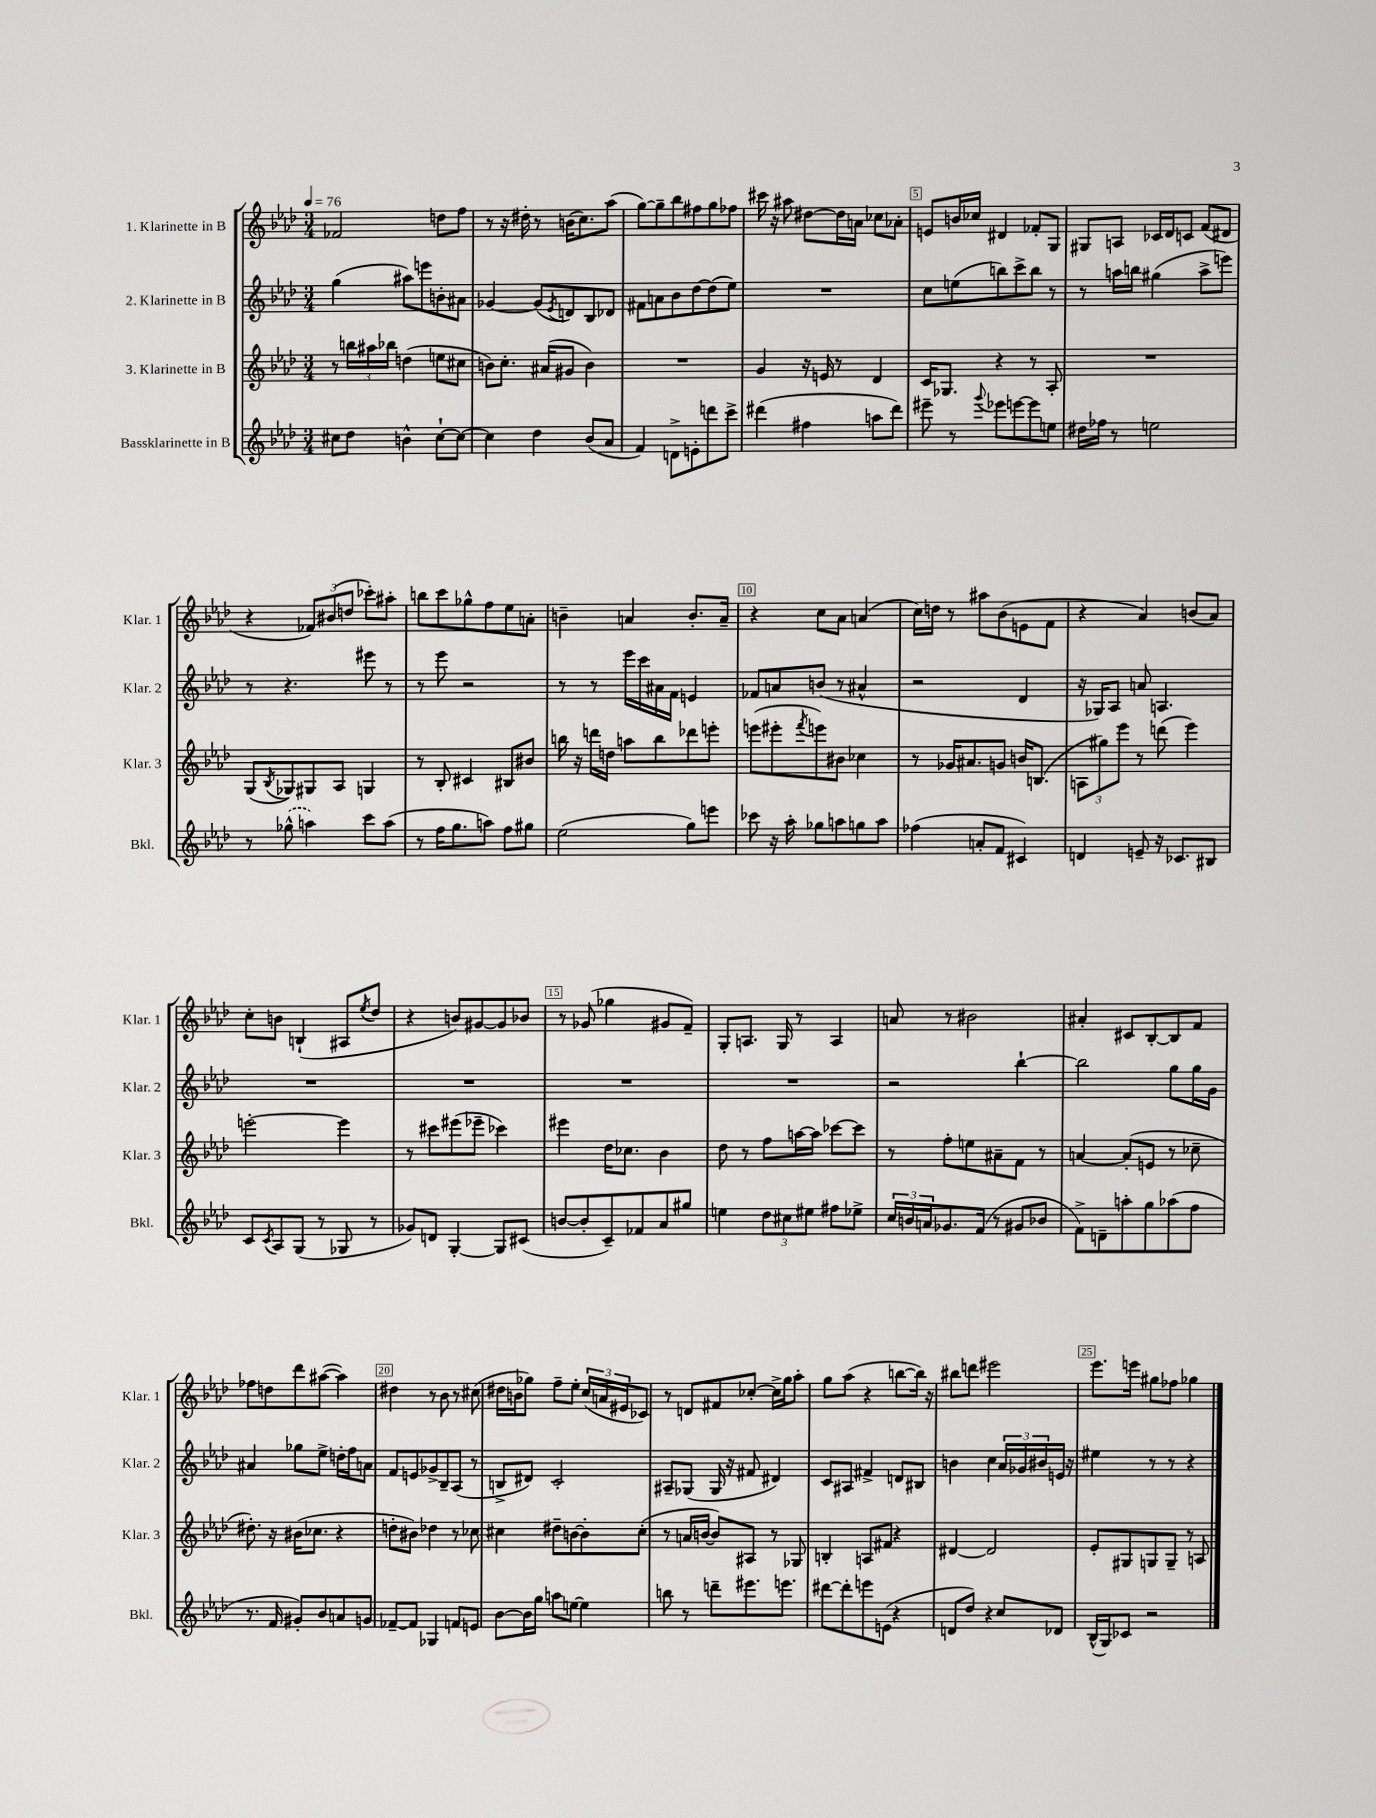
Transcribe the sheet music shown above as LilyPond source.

<<
\new StaffGroup <<
\new Staff = "s0" \with { instrumentName = "1. Klarinette in B" shortInstrumentName = "Klar. 1" } {
    \clef treble \key aes \major \numericTimeSignature \time 3/4 \tempo 4 = 76
    fes'2 d''8 f''8 |
    r8 r16 dis''16-. r8 b'16( c''8.) aes''8( |
    g''8~) g''8-- bes''8 fis''8 g''8 fes''8 |
    cis'''16 r16 ais''8 dis''8~ dis''16 a'16 ces''8 aes'8-. |
    e'8 b'16 ces''16 dis'4 fes'8-. g8 |
    gis8 a8 ces'16 des'16 c'8 f'8( dis'8 |
    r4 \tuplet 3/2 { fes'8) bis'8( d''8 } ces'''8-.) ais''8-. |
    b''8 c'''8 ges''8-^ f''8 ees''8 a'8-. |
    b'4-- a'4 b'8.-. a'16-- |
    r4 c''8 aes'8 a'4( |
    c''16) d''16 r8 ais''8 bes'8( e'8 f'8 |
    r4 aes'4) b'8( aes'8) |
    c''8-. b'8 b4-!( ais8 \acciaccatura { ees''8 } des''8 |
    r4 b'8) gis'8~ gis'8 bes'8 |
    r8 ges'8( ges''4 gis'8 f'8--) |
    g8-. a8. g16 r8 a4 |
    a'8 r8 bis'2 |
    ais'4-. cis'8 bes8~-. bes8 f'8 |
    fes''8 d''8 des'''8 ais''8~( ais''4) |
    dis''4 r8 bes'8 r8 cis''8( |
    dis''16 b'16 ges''8) f''8-- ees''8-. \tuplet 3/2 { c''16( a'16 eis'16 } ces'8) |
    r8 d'8 fis'8 ces''8~-. ces''16-> g''16 aes''8-. |
    g''8 aes''8( r4 b''8~ b''16) r16 |
    bis''8 d'''8 eis'''2 |
    ees'''8. e'''16 gis''8 fes''8 ges''4 \bar "|." |
}
\new Staff = "s1" \with { instrumentName = "2. Klarinette in B" shortInstrumentName = "Klar. 2" } {
    \clef treble \key aes \major \numericTimeSignature \time 3/4
    g''4( ais''8) e'''8 b'8-. ais'8 |
    ges'4~ ges'8( \acciaccatura { ees'8 } d'8) bes8 des'8 |
    fis'8 a'8 bes'8 des''8~ des''8( ees''8) |
    R2. |
    c''8 e''8( b''8) c'''8-> b''8 r8 |
    r8 a''16 b''16 gis''4( a''8-> e'''8) |
    r8 r4. eis'''8 r8 |
    r8 ees'''8 r2 |
    r8 r8 ees'''16 c'''16 ais'16 f'16 e'4 |
    fes'8 a'8 b'8( r8 ais'4-^ |
    r2 des'4 |
    r16 ges16) aes8 a'8 a4. |
    R2. |
    R2. |
    R2. |
    R2. |
    r2 bes''4~-! |
    bes''2 g''8 g''16 g'16 |
    ais'4 ges''8 ees''8-> d''16-. f''16 a'8 |
    f'8 e'8 ges'8-> bes8-- aes8( r8 |
    b8-> dis'8) c'2-. |
    ais8-- ges8( ges16 r16 fis'8 dis'4) |
    c'8 ais8 fis'4-> d'8 bis8 |
    b'4 c''4 \tuplet 3/2 { aes'16 ges'16 bis'16 } e'16 r16 |
    eis''4 r8 r8 r4 \bar "|." |
}
\new Staff = "s2" \with { instrumentName = "3. Klarinette in B" shortInstrumentName = "Klar. 3" } {
    \clef treble \key aes \major \numericTimeSignature \time 3/4
    r8 \tuplet 3/2 { b''16 ais''16 bes''16 } d''4( e''8 cis''8 |
    b'8) c''8.-. ais'16( gis'8 b'4) |
    R2. |
    g'4 r16 e'16 r8 des'4 |
    c'16 ges8. r4 r8 aes8-. |
    R2. |
    g8( \acciaccatura { bes8 } ges8) gis8 aes8 g4 |
    r8 bes8-. cis'4 bis8 bis'8 |
    b''16 r16 d'''16 d''16 a''8 b''8 des'''8 e'''8-. |
    e'''8( eis'''8-. \acciaccatura { f'''8 } e'''8) bis'8 ces''4 |
    r8 ges'16 ais'8. g'8 b'16 b8.( |
    \tuplet 3/2 { a8 gis''8) ees'''8 } r8 d'''8( ees'''4) |
    e'''2~-. e'''4 |
    r8 cis'''8 eis'''8( ees'''8-- ces'''4) |
    eis'''4 des''16 ces''8. bes'4 |
    des''8 r8 f''8 a''16~ a''16 ces'''8~ ces'''8 |
    r8 f''8-. e''8 ais'8-- f'8 r8 |
    a'4~ a'8-.( e'8 r8 ces''8-- |
    dis''8.-.) r16 bis'16( ces''8. r4 |
    d''8-. bis'8) des''4 r8 ces''8 |
    cis''4 dis''8-- b'8~ b'8-. cis''8-.( |
    r8 a'16 b'16~ b'8) ais8 r8 ges8 |
    b4-. a8 fis'8 r4 |
    dis'4~ dis'2 |
    ees'8-. gis8 g8 g8-- r8 a8 \bar "|." |
}
\new Staff = "s3" \with { instrumentName = "Bassklarinette in B" shortInstrumentName = "Bkl." } {
    \clef treble \key aes \major \numericTimeSignature \time 3/4
    cis''8 des''8 b'4-^ cis''8~-! cis''8~ |
    cis''4 des''4 bes'8( aes'8 |
    f'4) d'8-> e'8-. d'''8 c'''8-> |
    dis'''4( fis''4 a''8 dis'''8) |
    eis'''8-- r8 \appoggiatura { g'''8 } ees'''8 e'''8~ e'''8 e''8 |
    dis''16 fes''16 r8 e''2 |
    r8 \once \slurDashed ges''8-^( a''4) c'''8 a''8( |
    r8 f''16 g''8. a''8) f''8 gis''8 |
    ees''2( g''8) e'''8 |
    ces'''8 r16 aes''16-. ges''8 a''8 g''8 a''8 |
    fes''4( a'8-. f'8 cis'4) |
    d'4 e'8-- r16 ces'8. bis8 |
    c'8 \acciaccatura { c'8 } aes8 g8( r8 ges8 r8 |
    ges'8) d'8 g4~-. g8 cis'8( |
    b'8~ b'8-. c'8--) fes'8 aes'8 gis''8 |
    e''4 \tuplet 3/2 { des''8 cis''8 eis''8 } fis''8 ees''8-> |
    \tuplet 3/2 { c''16 b'16 a'16 } ges'8. f'16( r8 gis'8 bes'8 |
    f'8->) d'8-- a''8-. g''8 aes''8( f''8 |
    r8. f'16 gis'8-.) bes'8 a'8 g'8 |
    fes'8~-- fes'8 ges4 f'8 e'8 |
    bes'8~ bes'16 g''16 a''8 e''8~ e''4 |
    b''8 r8 d'''8-- eis'''8. e'''8. |
    dis'''8~ dis'''8-. e'''8 e'8( r4 |
    d'8 des''8) r4 c''8 des'8 |
    bes16-^( g16) ces'8 r2 \bar "|." |
}
>>
>>
\layout { \context { \Score \override BarNumber.break-visibility = ##(#f #t #t) barNumberVisibility = #(every-nth-bar-number-visible 5) \override BarNumber.stencil = #(make-stencil-boxer 0.1 0.3 ly:text-interface::print) } }
